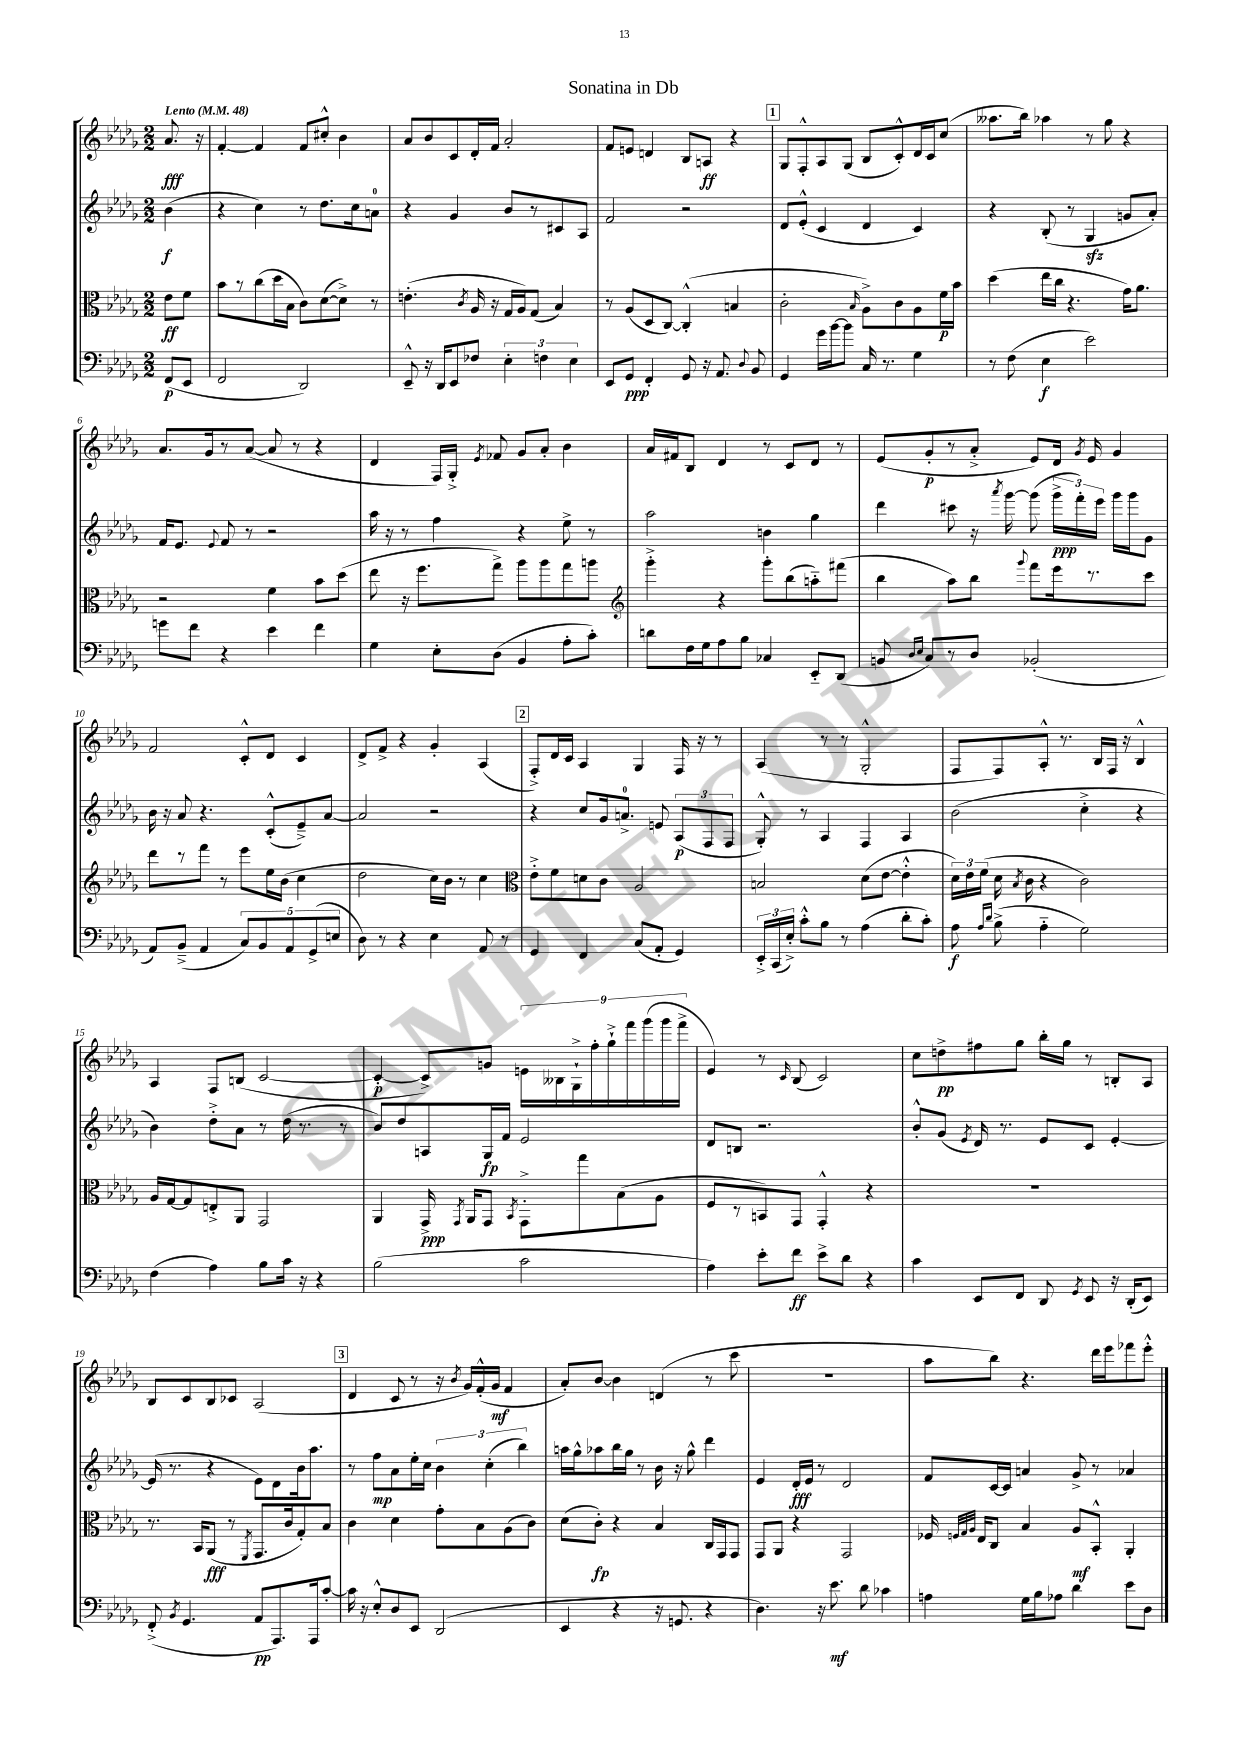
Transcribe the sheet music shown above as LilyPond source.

\header { title = "Sonatina in Db" }
<<
\new StaffGroup <<
\new Staff = "s0" {
    \clef treble \key des \major \numericTimeSignature \time 2/2 \partial 4 \tempo "Lento" 4 = 48
    \autoBeamOff aes'8.\fff r16 |
    f'4~-. f'4 f'8[ cis''8]-.-^ bes'4 |
    aes'8[ bes'8 c'8 des'16-. f'16] aes'2-. |
    f'8[ e'8] d'4 bes8[ a8]\ff r4 |
    \mark \markup { \box "1" } ges8[ f8-.-^ aes8 ges8]( bes8[ c'8-.-^) des'16 c'16 c''8]( |
    aeses''8.[ bes''16]) aes''4 r8 ges''8 r4 |
    aes'8.[ ges'16 r8 aes'8]~( aes'8 r8 r4 |
    des'4 f16[) ges16]-.-> \acciaccatura { ees'8 } fes'8 ges'8[ aes'8]-. bes'4 |
    aes'16[ fis'16 bes8] des'4 r8 c'8[ des'8] r8 |
    ees'8[( ges'8-.\p r8 aes'8]-.-> ees'8[) des'16] \acciaccatura { ges'8 } ees'16 ges'4 |
    f'2 c'8[-.-^ des'8] c'4 |
    des'8[-> f'8]-> r4 ges'4-. aes4( |
    \mark \markup { \box "2" } f8[-.->) des'16 c'16] aes4 ges4 f16 r16 r8 |
    aes4( r8 r8 ges2-.-^ |
    f8[ f8) aes8]-.-^ r8. bes16[ f16] r16 bes4-^ |
    aes4 f8[ b8]( c'2~ |
    c'4~-.\p c'8[->) g'8] \tuplet 9/8 { e'16[ beses16 ges16-!-> f''16-. ges''16-!-> f'''16 ges'''16( ges'''16 f'''16]-> } |
    ees'4) r8 \grace { c'16 } bes8( c'2) |
    c''8[ d''8->\pp fis''8 ges''8] bes''16[-. ges''16] r8 b8[-. aes8] |
    bes8[ c'8 bes8 ces'8] aes2( |
    \mark \markup { \box "3" } des'4 c'8 r8 r16 \acciaccatura { bes'8 } ges'16[) f'16-.-^( ges'16]\mf f'4 |
    aes'8[-.) bes'8]~ bes'4 d'4( r8 c'''8 |
    R1 |
    aes''8[ bes''8]) r4. des'''16[ ees'''16 fes'''8 ees'''8]-.-^ \bar "|." |
}
\new Staff = "s1" {
    \clef treble \key des \major \numericTimeSignature \time 2/2 \partial 4
    \autoBeamOff bes'4\f( |
    r4 c''4) r8 des''8.[ c''16 a'8]-0 |
    r4 ges'4 bes'8[ r8 cis'8 aes8] |
    f'2 r2 |
    \mark \markup { \box "1" } des'8[ ees'8]-.-^( c'4 des'4 c'4) |
    r4 bes8-.( r8 ges4\sfz g'8[ aes'8]-.) |
    f'16[ ees'8.] \appoggiatura { ees'8 } f'8 r8 r2 |
    aes''16 r16 r8 f''4 r4 ees''8-> r8 |
    aes''2 b'4 ges''4 |
    des'''4 cis'''8 r16 \acciaccatura { aes'''8 } ges'''16~ ges'''8( \tuplet 3/2 { ges'''16[->\ppp f'''16-.) ees'''16] } ges'''16[ ges'''16 ges'8] |
    bes'16 r16 aes'8 r4. c'8[-.-^( ees'8--->) aes'8]~ |
    aes'2 r2 |
    \mark \markup { \box "2" } r4 c''8[ ges'16 a'8.]-0-> e'8 \tuplet 3/2 { aes8[\p( f8 f8] } |
    ges8-.-^) r8 aes4 f4 aes4 |
    bes'2( c''4-.-> r4 |
    bes'4) des''8[-.-> aes'8] r8 des''16( r8. r8 |
    bes'8[) des''8 a8 ges16\fp f'16] ees'2 |
    des'8[ b8] r2. |
    bes'8[-.-^ ges'8]( \acciaccatura { ees'8 } des'16) r8. ees'8[ c'8] ees'4~-. |
    ees'16( r8. r4 ees'8[) des'8 bes'16 aes''8.] |
    \mark \markup { \box "3" } r8 f''8[\mp aes'8 ees''16-. c''16] \tuplet 3/2 { bes'4 c''4-.( bes''4) } |
    a''16[ ges''16-^ aes''8 bes''16 ges''16] r8 bes'16 r16 ges''8-^ des'''4 |
    ees'4 des'16[-.\fff ees'16] r8 des'2 |
    f'8[ c'16~ c'16] a'4 ges'8-> r8 aes'4 \bar "|." |
}
\new Staff = "s2" {
    \clef alto \key des \major \numericTimeSignature \time 2/2 \partial 4
    \autoBeamOff ees'8[\ff f'8] |
    bes'8[ r8 c''8( des''16 bes16] c'8[) des'8~( des'8]->) r8 |
    e'4.-.( \acciaccatura { c'8 } aes16 r16 ges16[ aes16) ges8]( bes4) |
    r8 aes8[( des8 c8]~) c4-.-^( b4 |
    \mark \markup { \box "1" } c'2-. \grace { bes16 } aes8[->) c'8 aes8 f'16\p bes'16] |
    des''4( ees''16[ c''16] r4. ges'16[) aes'8.] |
    r2 f'4 bes'8[ des''8]( |
    ees''8 r16 f''8.[ ges''8]->) aes''8[ aes''8 ges''8 a''8] |
    \clef treble ges'''4-.-> r4 ges'''8[-. bes''8( a''8-_) fis'''8]( |
    bes''4 aes''8[) bes''8] \appoggiatura { ges'''8 } f'''8[ ees'''16 r8. c'''8] |
    des'''8[ r8 f'''8] r8 ees'''8[ ees''16 bes'16]( c''4 |
    des''2 c''16[) bes'16] r8 c''4 |
    \mark \markup { \box "2" } \clef alto ees'8[-.-> f'8 d'8 c'8] aes2 |
    b2 des'8[( ees'8]~ ees'4-.-^ |
    \tuplet 3/2 { des'16[) ees'16 f'16]( } des'16 \acciaccatura { bes8 } c'16 r4 c'2) |
    aes16[ ges16~ ges8 e8-.-> aes,8] ges,2 |
    aes,4 ges,16->\ppp \acciaccatura { ges,8 } aes,16[ ges,8] \acciaccatura { bes,8 } ges,8[-.-> ges''8 bes8( aes8] |
    f8[ r8 b,8) ges,8] ges,4-.-^ r4 |
    R1 |
    r8. bes,16[ aes,8]\fff( r8 \acciaccatura { f,8 } ges,8.[ c'16 ges8-.) bes8] |
    \mark \markup { \box "3" } c'4 des'4 ges'8[-. bes8 aes8( c'8]) |
    des'8[( c'8]-.\fp) r4 bes4 c16[ ges,16 ges,8] |
    ges,8[ aes,8] r4 ges,2 |
    fes16 \grace { f32[ ges32 aes32] } ees16[ c8] bes4 aes8[\mf bes,8]-.-^ aes,4-. \bar "|." |
}
\new Staff = "s3" {
    \clef bass \key des \major \numericTimeSignature \time 2/2 \partial 4
    \autoBeamOff f,8[\p( ees,8] |
    f,2 des,2) |
    ees,8---^ r16 des,16[ ees,8 fes8] \tuplet 3/2 { ees4-. f4 ees4 } |
    ees,8[ ges,8]\ppp f,4-. ges,8 r16 aes,8. \appoggiatura { des8 } bes,8 |
    \mark \markup { \box "1" } ges,4 ges'16[ bes'16~ bes'8] c16 r8. ges4 |
    r8 f8( ees4\f ees'2) |
    g'8[ f'8] r4 ees'4 f'4 |
    ges4 ees8[-. des8]( bes,4 aes8[-. c'8]-.) |
    d'8[ f16 ges16 aes8 bes8] ces4 ees,8[-_ des,8]( |
    b,8 \grace { des16[ ees16] } c8[) r8 des8] bes,2-.( |
    aes,8[) bes,8]--->( aes,4 \tuplet 5/4 { c8[) bes,8 aes,8 ges,8->( e8] } |
    des8) r8 r4 ees4 aes,8 r8 |
    \mark \markup { \box "2" } ges,4 f,4 c8[( aes,8]-. ges,4) |
    \tuplet 3/2 { ees,16[-.-> c,16( ees16]-.->) } c'8[-.-^ bes8] r8 aes4( des'8[-. c'8]-.) |
    aes8\f \grace { aes16[ des'16] } bes8->( aes4-_ ges2) |
    f4( aes4) bes8[ c'16] r16 r4 |
    bes2( c'2 |
    aes4) ees'8[-. f'8]\ff ees'8[-> des'8] r4 |
    c'4 ees,8[ f,8] des,8 \acciaccatura { ges,8 } ees,8 r16 des,16[-.( ees,8]) |
    f,8-.->( \acciaccatura { bes,8 } ges,4. aes,8[\pp aes,,8.) aes,,16 c'8]~-. |
    \mark \markup { \box "3" } c'16 r16 ees8[-.-^ des8 ees,8] des,2( |
    ees,4 r4 r16 g,8. r4 |
    des4.) r16 ees'8.\mf des'8 ces'4 |
    a4 ges16[ bes16 aes8] des'4 ees'8[ des8] \bar "|." |
}
>>
>>
